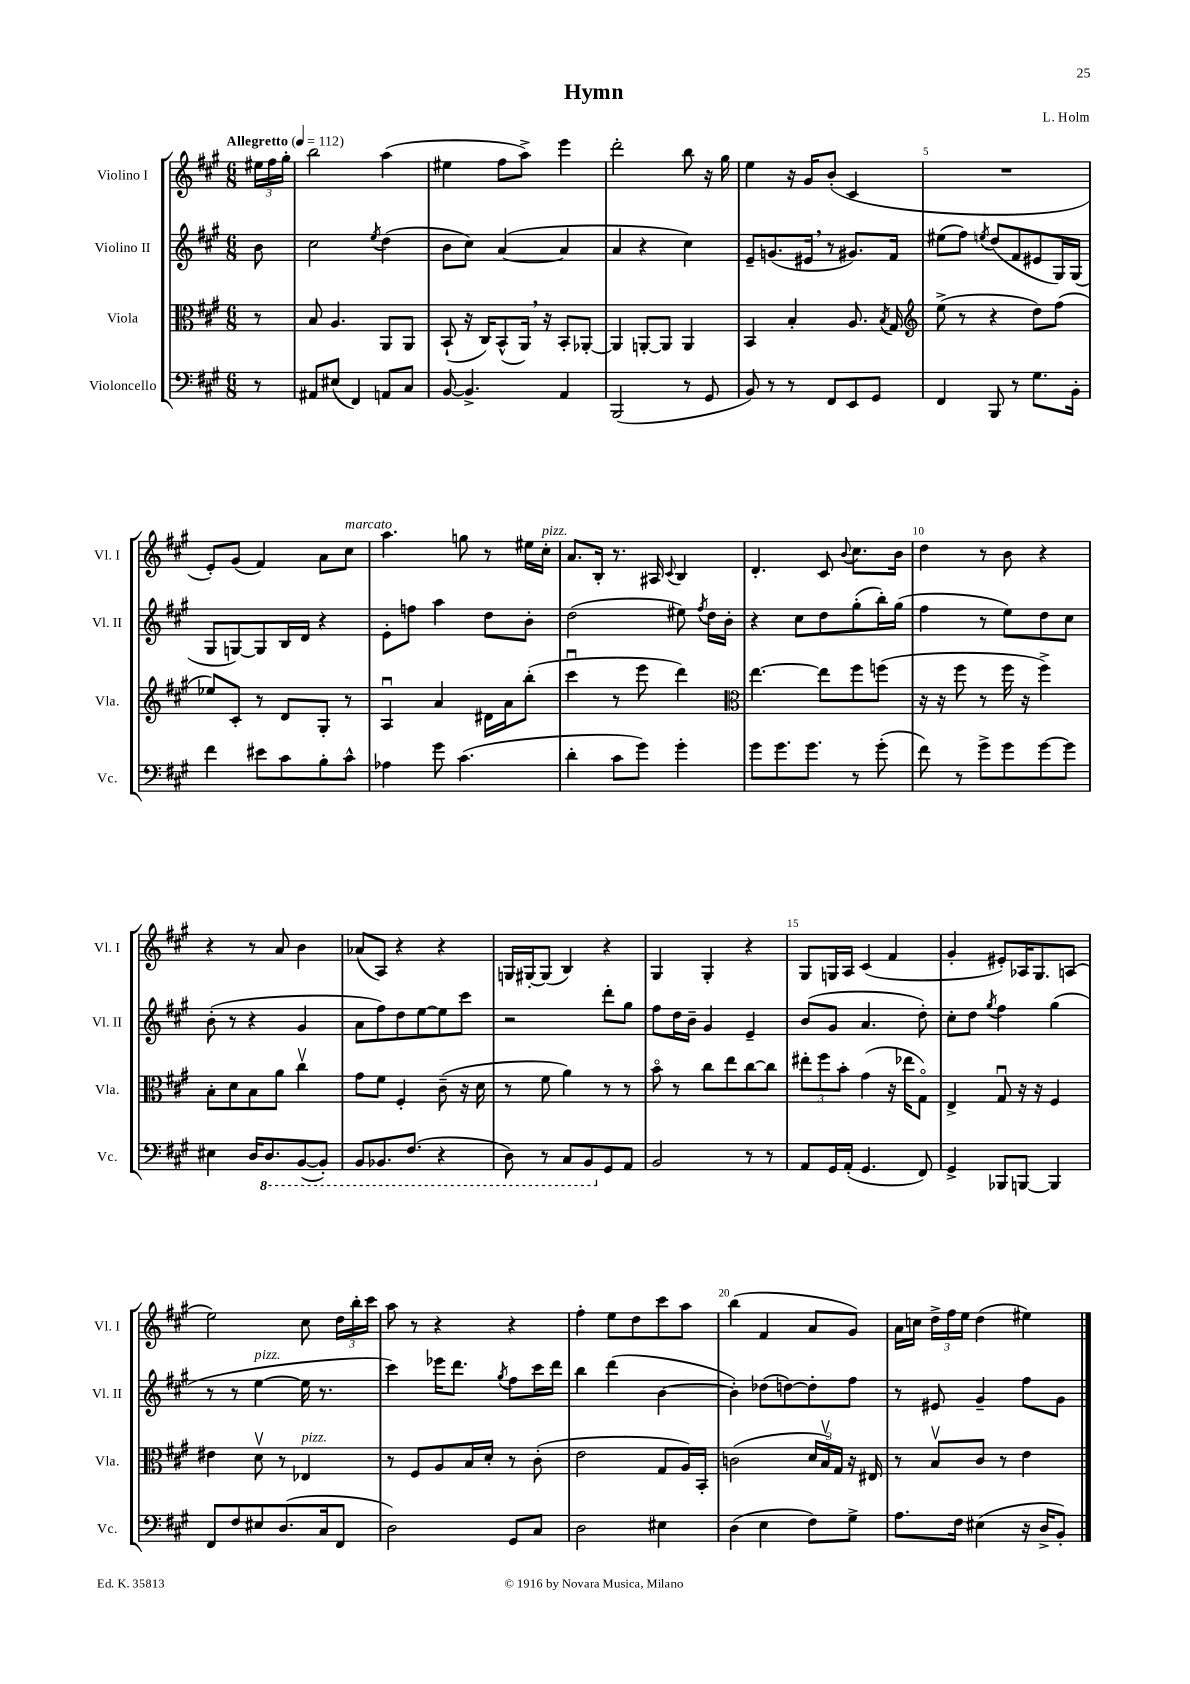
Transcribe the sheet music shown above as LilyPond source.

\header { title = "Hymn" composer = "L. Holm" }
<<
\new StaffGroup <<
\new Staff = "s0" \with { instrumentName = "Violino I" shortInstrumentName = "Vl. I" } {
    \clef treble \key a \major \numericTimeSignature \time 6/8 \partial 8 \tempo "Allegretto" 4 = 112
    \autoBeamOff \tuplet 3/2 { eis''16[ fis''16 gis''16]-. } |
    b''2 a''4( |
    eis''4 fis''8[ a''8]->) e'''4 |
    d'''2-. b''8 r16 gis''16 |
    e''4 r16 gis'16[ b'8]-.( cis'4 |
    R2. |
    e'8[-.) gis'8]( fis'4) a'8[ cis''8]^\markup { \italic "marcato" } |
    a''4. g''8 r8 eis''16[ cis''16]-.^\markup { \italic "pizz." } |
    a'8.[ b16]-. r8. ais16 \appoggiatura { cis'8 } b4 |
    d'4.-. cis'8 \appoggiatura { b'8 } cis''8.[ b'16] |
    d''4 r8 b'8 r4 |
    r4 r8 a'8 b'4 |
    aes'8[( a8]) r4 r4 |
    g16[ gis16~-. gis8]( b4) r4 |
    gis4 gis4-. r4 |
    gis8[ g16 a16] cis'4( fis'4 |
    gis'4-. eis'8[-.) aes16 gis8. a8]( |
    e''2) cis''8 \tuplet 3/2 { d''16[ b''16-. cis'''16] } |
    a''8 r8 r4 r4 |
    fis''4-. e''8[ d''8 cis'''8 a''8] |
    b''4( fis'4 a'8[ gis'8]) |
    a'16[ c''16] \tuplet 3/2 { d''16[-> fis''16 e''16] } d''4( eis''4) \bar "|." |
}
\new Staff = "s1" \with { instrumentName = "Violino II" shortInstrumentName = "Vl. II" } {
    \clef treble \key a \major \numericTimeSignature \time 6/8 \partial 8
    \autoBeamOff b'8 |
    cis''2 \acciaccatura { e''8 } d''4( |
    b'8[ cis''8]) a'4~( a'4 |
    a'4 r4 cis''4) |
    e'8[-- g'8.( eis'16] \breathe r8 gis'8.[) fis'16] |
    eis''8[( fis''8]) \acciaccatura { e''8 } d''8[( fis'8 eis'8 gis16) gis16]( |
    gis8[ g8~) g8 b16 d'16] r4 |
    e'8[-. f''8] a''4 d''8[ b'8]-. |
    d''2( eis''8) \acciaccatura { fis''8 } d''16[ b'16]-. |
    r4 cis''8[ d''8 gis''8-.( b''16-.) gis''16]( |
    fis''4 r8 e''8[) d''8 cis''8] |
    b'8-.( r8 r4 gis'4 |
    a'8[ fis''8) d''8 e''8~ e''8 cis'''8] |
    r2 d'''8[-. gis''8] |
    fis''8[ d''16 b'16]-- gis'4 e'4-- |
    b'8[( gis'8] a'4. d''8-.) |
    cis''8[-. d''8] \acciaccatura { gis''8 } fis''4 gis''4( |
    r8 r8 e''4~^\markup { \italic "pizz." } e''16 r8. |
    cis'''4) ees'''16[ d'''8.] \acciaccatura { gis''8 } fis''8[ cis'''16 d'''16] |
    b''4 d'''4( b'4~ |
    b'4-.) des''8[( d''8~) d''8-. fis''8] |
    r8 eis'8 gis'4-- fis''8[ gis'8] \bar "|." |
}
\new Staff = "s2" \with { instrumentName = "Viola" shortInstrumentName = "Vla." } {
    \clef alto \key a \major \numericTimeSignature \time 6/8 \partial 8
    \autoBeamOff r8 |
    b8 a4. a,8[ a,8] |
    b,8-!( r16 cis16[) b,8-^( a,16]) \breathe r16 b,8[-. aes,8]~-. |
    aes,4 a,8[~-. a,8] a,4 |
    b,4 b4-. a8. \acciaccatura { b8 } gis16 |
    \clef treble e''8->( r8 r4 d''8[) fis''8]( |
    ees''8[) cis'8]-. r8 d'8[ gis8]-. r8 |
    a4\downbow a'4 dis'16[ a'16 b''8]-.( |
    cis'''4\downbow r8 e'''8 d'''4) |
    \clef alto e''4.~ e''8[ fis''8 f''8]( |
    r16 r16 fis''8 r8 fis''16 r16 fis''4->) |
    b8[-. d'8 b8 a'8] cis''4\upbow |
    gis'8[ fis'8] fis4-. cis'8--( r16 d'16 |
    r8 fis'8 a'4) r8 r8 |
    b'8\flageolet r8 cis''8[ e''8 cis''8~ cis''8] |
    \tuplet 3/2 { eis''8[-. fis''8 b'8]-. } gis'4( r16 ees''16[ gis8]\flageolet) |
    e4-> gis8\downbow r16 r16 fis4 |
    eis'4 d'8\upbow r8 ees4^\markup { \italic "pizz." } |
    r8 fis8[ a8 b16 d'16]-. r8 cis'8-.( |
    e'2 gis8[ a16) b,16]-. |
    c'2( \tuplet 3/2 { d'16[ b16\upbow) gis16] } r16 eis16 |
    r8 b8[\upbow cis'8] r8 e'4 \bar "|." |
}
\new Staff = "s3" \with { instrumentName = "Violoncello" shortInstrumentName = "Vc." } {
    \clef bass \key a \major \numericTimeSignature \time 6/8 \partial 8
    \autoBeamOff r8 |
    ais,8[ eis8]( fis,4) a,8[ cis8] |
    b,8~ b,4.-> a,4 |
    b,,2( r8 gis,8 |
    b,8) r8 r8 fis,8[ e,8 gis,8] |
    fis,4 b,,8 r8 gis8.[ b,16]-. |
    fis'4 eis'8[ cis'8 b8-. cis'8]-^ |
    aes4 gis'8 cis'4.( |
    d'4-. cis'8[ gis'8]) gis'4-. |
    gis'8[ gis'8. gis'8.] r8 gis'8-.( |
    fis'8) r8 gis'8[-> gis'8 gis'8~ gis'8] |
    eis4 d16[ \ottava #-1 d,8. b,,8~( b,,8]-.) |
    b,,8[ bes,,8. fis,8.]( r4 |
    d,8) r8 cis,8[ b,,8 \ottava #0 gis,8 a,8] |
    b,2 r8 r8 |
    a,8[ gis,16 a,16]-.( gis,4. fis,8) |
    gis,4-> bes,,8[ b,,8]~ b,,4 |
    fis,8[ fis8 eis8 d8.( cis16 fis,8] |
    d2) gis,8[ cis8] |
    d2 eis4 |
    d4( e4 fis8[) gis8]-> |
    a8.[ fis16] eis4( r16 d16[-> b,8]-.) \bar "|." |
}
>>
>>
\layout { \context { \Score \override BarNumber.break-visibility = ##(#f #t #t) barNumberVisibility = #(every-nth-bar-number-visible 5) } }
